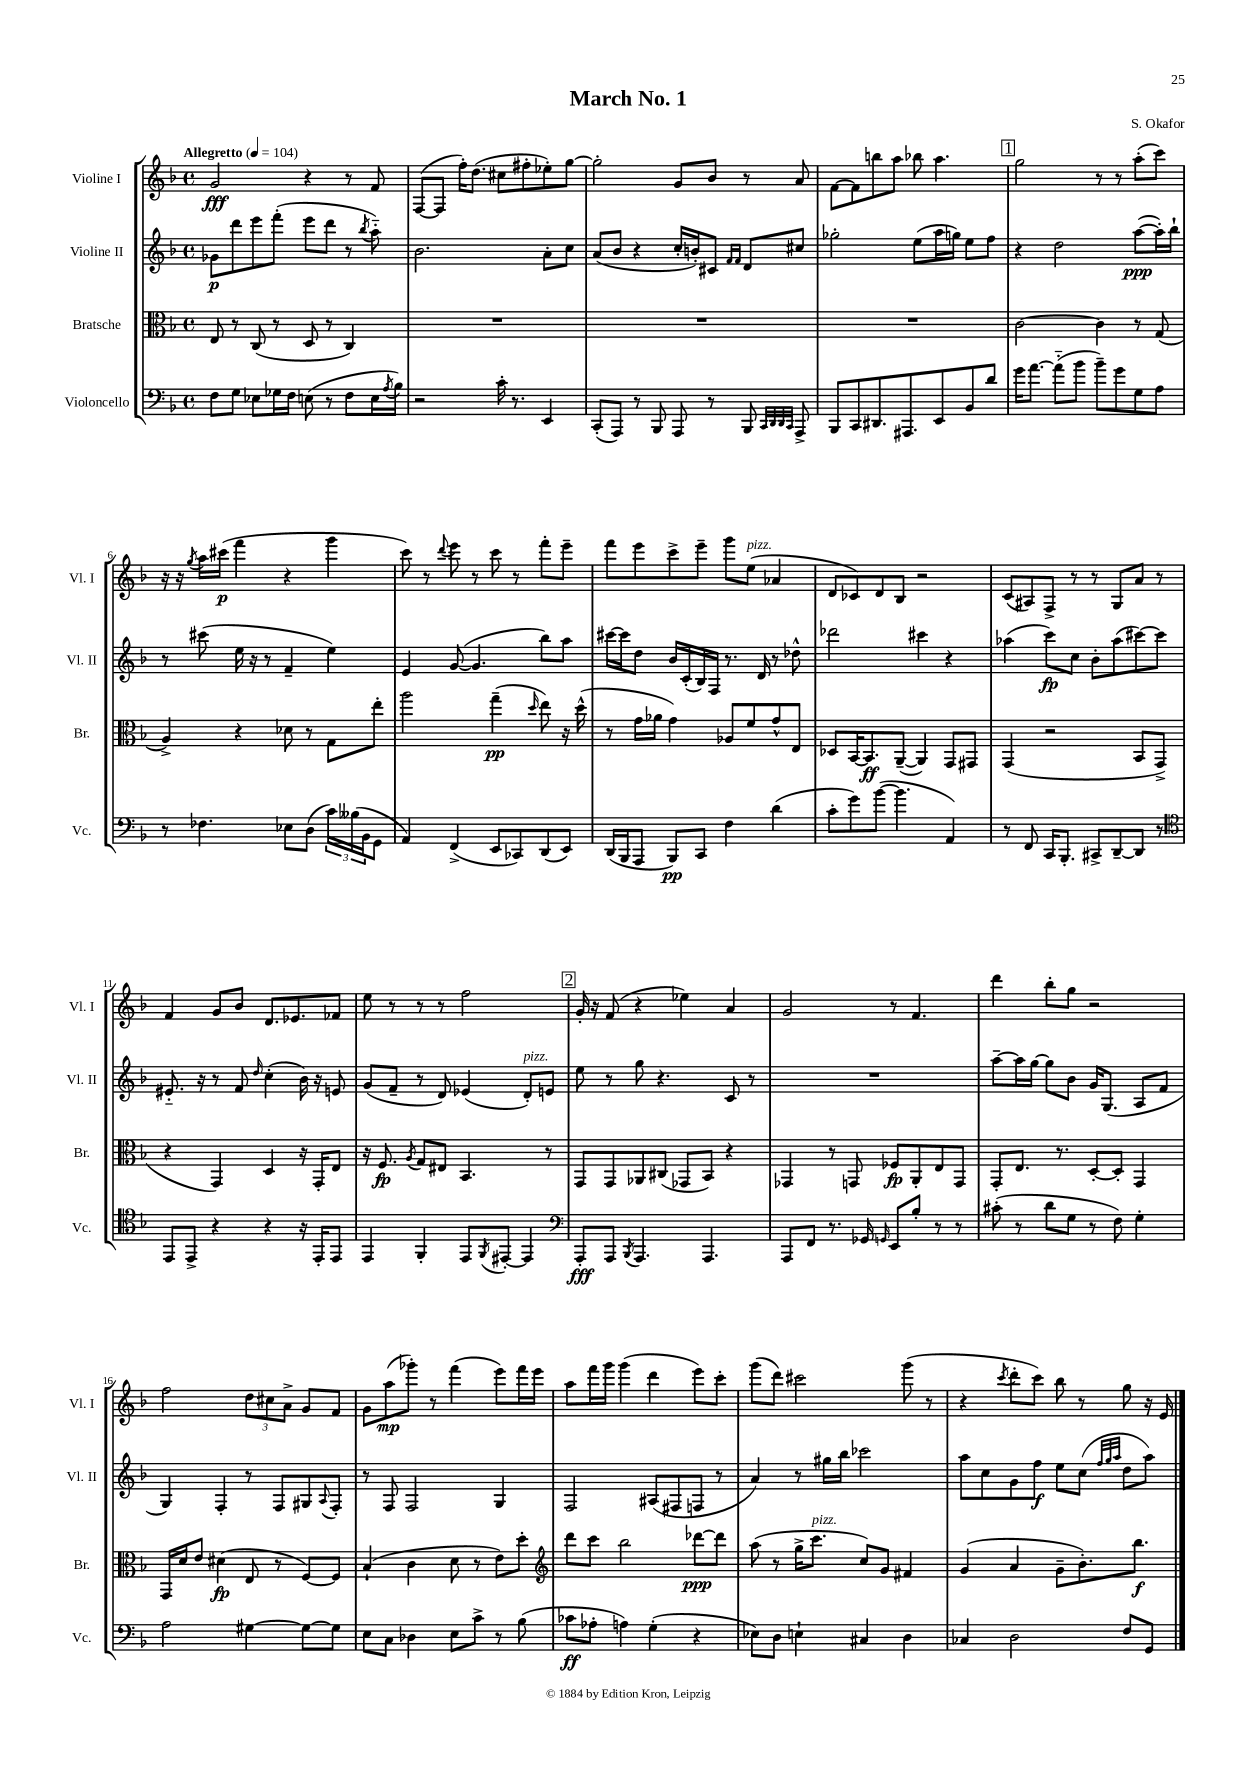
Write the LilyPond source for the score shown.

\header { title = "March No. 1" composer = "S. Okafor" }
<<
\new StaffGroup <<
\new Staff = "s0" \with { instrumentName = "Violine I" shortInstrumentName = "Vl. I" } {
    \clef treble \key f \major \defaultTimeSignature \time 4/4 \tempo "Allegretto" 4 = 104
    g'2\fff r4 r8 f'8 |
    f8~( f8 f''16-.) d''8.( cis''8 fis''8-. ees''8-.) g''8~ |
    g''2-. g'8 bes'8 r8 a'8 |
    f'8~ f'8 b''8 a''8 bes''8 a''4. |
    \mark \markup { \box "1" } g''2 r8 r8 a''8-.( c'''8) |
    r16 r16 \acciaccatura { g''8 } a''16 cis'''16\p( f'''4 r4 g'''4 |
    c'''8) r8 \appoggiatura { d'''8 } e'''8 r8 c'''8 r8 f'''8-. e'''8-- |
    f'''8 e'''8 c'''8-> e'''8-- g'''8 e''8^\markup { \italic "pizz." }( aes'4 |
    d'8 ces'8) d'8 bes8 r2 |
    c'8( ais8) f8-> r8 r8 g8 a'8 r8 |
    f'4 g'8 bes'8 d'8. ees'8. fes'8 |
    e''8 r8 r8 r8 f''2 |
    \mark \markup { \box "2" } g'16-. r16 f'8( r4 ees''4) a'4 |
    g'2 r8 f'4. |
    d'''4 bes''8-. g''8 r2 |
    f''2 \tuplet 3/2 { d''8 cis''8 a'8-> } g'8 f'8 |
    g'8 a''8\mp( ges'''8-.) r8 f'''4( e'''8) f'''16 e'''16 |
    a''8 f'''16 g'''16 g'''4( d'''4 e'''8) c'''8-. |
    g'''8( d'''8) cis'''2 g'''8( r8 |
    r4 \acciaccatura { c'''8 } d'''8-. c'''8) bes''8 r8 g''8 r16 e'16 \bar "|." |
}
\new Staff = "s1" \with { instrumentName = "Violine II" shortInstrumentName = "Vl. II" } {
    \clef treble \key f \major \defaultTimeSignature \time 4/4
    ges'8\p d'''8 e'''8 f'''8-.( e'''8 d'''8 r8 \acciaccatura { bes''8 } a''8-_) |
    bes'2. a'8-. c''8 |
    a'8( bes'8 r4 c''16-. b'16-.) cis'8 \grace { f'16 f'16 } d'8 cis''8 |
    ges''2-. e''8( a''16 g''16) e''8 f''8 |
    \mark \markup { \box "1" } r4 d''2 a''8~\ppp( a''16-.) bes''16-! |
    r8 cis'''8( e''16 r16 r8 f'4-- e''4) |
    e'4 g'8~( g'4. bes''8) a''8 |
    cis'''16~ cis'''16 d''8 bes'16 c'16-.( bes16) f16 r8. d'16 r8 des''8-^ |
    des'''2 cis'''4 r4 |
    aes''4( c'''8\fp) c''8 bes'8-. aes''8( cis'''8~) cis'''8 |
    eis'8.-_ r16 r8 f'8 \grace { d''16 } c''4-.( bes'16) r16 e'8 |
    g'8( f'8-- r8 d'8) ees'4( d'8-.^\markup { \italic "pizz." }) e'8 |
    \mark \markup { \box "2" } e''8 r8 g''8 r4. c'8 r8 |
    R1 |
    a''8~-- a''16 g''16~ g''8 bes'8 g'16 g8.( a8 f'8 |
    g4) f4-. r8 f8 gis8 \appoggiatura { a8 } f8-. |
    r8 f8 f2 g4 |
    f2 ais8( fis8 f8 r8 |
    a'4) r8 gis''16 bes''16 ces'''2 |
    a''8 c''8 g'8 f''8\f e''8 c''8( \grace { f''32 g''32 a''32 } d''8 a''8) \bar "|." |
}
\new Staff = "s2" \with { instrumentName = "Bratsche" shortInstrumentName = "Br." } {
    \clef alto \key f \major \defaultTimeSignature \time 4/4
    e8 r8 c8( r8 d8 r8 c4) |
    R1 |
    R1 |
    R1 |
    \mark \markup { \box "1" } c'2~ c'4 r8 g8( |
    a4->) r4 des'8 r8 g8 e''8-. |
    a''2 g''4--\pp( \grace { d''16 } e''8) r16 d''16-^( |
    r8 g'16 aes'16 g'4) aes8 f'8 g'8-^ e8 |
    des8 bes,16~ bes,8.\ff a,8~--( a,4) g,8 gis,8 |
    g,4( r2 bes,8 g,8-> |
    r4 g,4) d4 r16 g,16-. e8 |
    r16 f8.\fp \acciaccatura { a8 } g8 eis8 bes,4. r8 |
    \mark \markup { \box "2" } g,8 g,8 aes,8 cis8( ges,8 bes,8) r4 |
    ges,4 r8 g,8 fes8\fp a,8-. e8 g,8 |
    g,8-. e8. r8. d8~-. d8-. g,4 |
    g,16 d'16 e'8 dis'4\fp( e8 r8 f8~) f8 |
    bes4-!( c'4 d'8 r8 e'8) d''8-. |
    \clef treble d'''8 c'''8 bes''2 des'''8~\ppp des'''8 |
    a''8( r8 g''16-> c'''8.^\markup { \italic "pizz." } c''8) g'8 fis'4 |
    g'4( a'4 g'8-- bes'8.-.) bes''8.\f \bar "|." |
}
\new Staff = "s3" \with { instrumentName = "Violoncello" shortInstrumentName = "Vc." } {
    \clef bass \key f \major \defaultTimeSignature \time 4/4
    f8 g8 ees8 ges16 f16 e8( r8 f8 e16 \acciaccatura { a8 } bes16) |
    r2 c'16-. r8. e,4 |
    c,8-.( a,,8) r8 bes,,8 a,,8 r8 bes,,8 \grace { c,32 d,32 d,32 c,32 } a,,8-> |
    bes,,8 c,8 dis,8. ais,,8. e,8 bes,8 d'8 |
    \mark \markup { \box "1" } g'16 a'8.~ a'8-_( bes'8 bes'8--) g'8 g8 a8 |
    r8 fes4. ees8 d8( \tuplet 3/2 { c'16) beses16( bes,16 } g,8 |
    a,4) f,4->( e,8 ces,8) d,8( e,8) |
    d,16( bes,,16 a,,8 bes,,8\pp) c,8 f4 d'4( |
    c'8-. g'8) bes'8~( bes'4. a,4) |
    r8 f,8 c,16 bes,,8.-. cis,8-> d,8~-- d,8 r8 |
    \clef tenor e,8 e,8-> r4 r4 r16 e,16-. e,8 |
    e,4 f,4-. e,8 \acciaccatura { f,8 } eis,8~-. eis,4 |
    \mark \markup { \box "2" } \clef bass a,,8-.\fff a,,8 \acciaccatura { bes,,8 } a,,4. a,,4. |
    a,,8 f,8 r8. ges,16 \grace { g,16 } e,8 bes8-. r8 r8 |
    cis'8-.( r8 d'8 g8 r8 f8) g4-. |
    a2 gis4~ gis8~ gis8 |
    e8 c8 des4 e8 c'8-> r8 bes8( |
    ces'8\ff aes8-. a4) g4-.( r4 |
    ees8) d8 e4-! cis4 d4 |
    ces4 d2 f8 g,8 \bar "|." |
}
>>
>>
